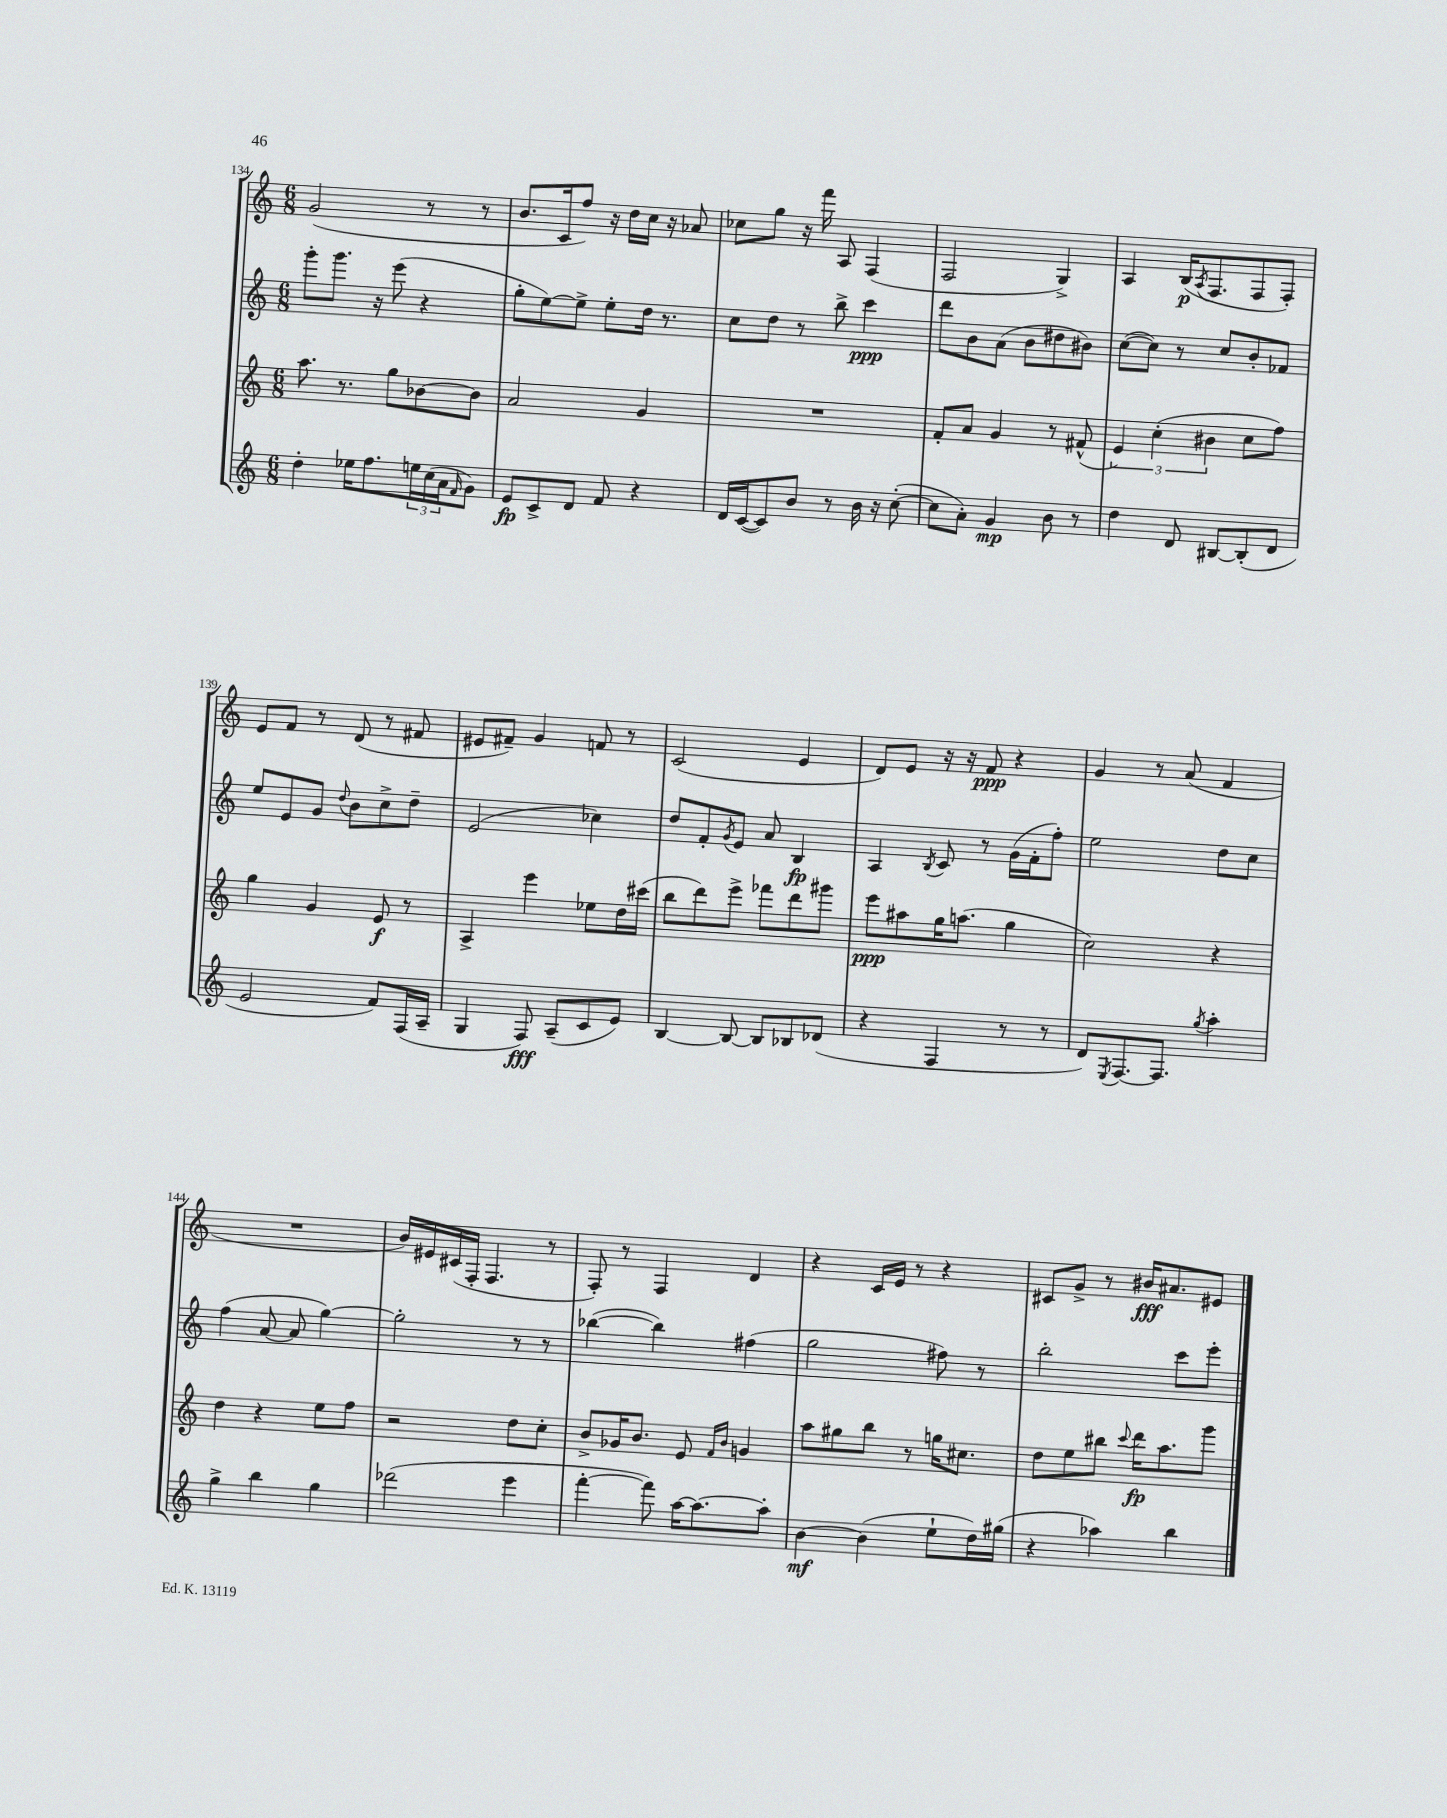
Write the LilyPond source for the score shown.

<<
\new StaffGroup <<
\new Staff = "s0" {
    \clef treble \key c \major \numericTimeSignature \time 6/8
    g'2( r8 r8 |
    b'8. c'16 f''8) r16 d''16 c''16 r16 aes'8 |
    ces''8 g''8 r16 f'''16 a8 f4( |
    f2 g4->) |
    a4 b16\p( \acciaccatura { a8 } f8. f8 f8-.) |
    e'8 f'8 r8 d'8( r8 fis'8 |
    eis'8 fis'8--) g'4 f'8 r8 |
    c'2( e'4 |
    d'8) e'8 r16 r16 f'8\ppp r4 |
    g'4 r8 a'8( f'4 |
    R2. |
    b'16) eis'16 cis'16( f16-. f4. r8 |
    f8-.) r8 f4 d'4 |
    r4 c'16 e'16 r8 r4 |
    cis'8 g'8-> r8 bis'16\fff ais'8. eis'8 \bar "|." |
}
\new Staff = "s1" {
    \clef treble \key c \major \numericTimeSignature \time 6/8
    g'''8-. g'''8. r16 e'''8( r4 |
    g''8-. e''8~) e''8-> e''8-. d''16 r8. |
    c''8 d''8 r8 b''8-> c'''4\ppp |
    d'''8 b'8 a'8( b'8 dis''8 bis'8) |
    c''8~( c''8) r8 c''8 b'8-. fes'8 |
    e''8 e'8 g'8 \appoggiatura { d''8 } b'8 c''8-> d''8-- |
    e'2( ces''4) |
    d''8 f'8-. \acciaccatura { g'8 } e'8 a'8 b4\fp |
    a4 \acciaccatura { b8 } c'8 r8 g'16( f'16-. f''8-.) |
    e''2 d''8 c''8 |
    f''4( a'8~ a'8 g''4~) |
    g''2-. r8 r8 |
    bes''4~( bes''4) fis''4( |
    g''2 fis''8) r8 |
    b''2-. c'''8 e'''8-. \bar "|." |
}
\new Staff = "s2" {
    \clef treble \key c \major \numericTimeSignature \time 6/8
    a''8. r8. g''8 bes'8~ bes'8 |
    a'2 g'4 |
    R2. |
    f'8-. a'8 g'4 r8 fis'8-^( |
    \tuplet 3/2 { e'4) c''4-.( bis'4 } c''8 f''8) |
    g''4 g'4 e'8\f r8 |
    a4-> e'''4 ees''8 d''16 cis'''16( |
    b''8 d'''8) e'''8-> fes'''8 d'''8 gis'''8 |
    e'''8\ppp ais''8 g''16 a''8.( g''4 |
    c''2) r4 |
    d''4 r4 e''8 f''8 |
    r2 d''8 c''8-. |
    b'8-> ges'16 b'8. e'8 \grace { f'16 b'16 } g'4 |
    a''8 gis''8 b''8 r8 g''16 cis''8. |
    d''8 e''8 bis''8 \appoggiatura { c'''8 } d'''16\fp a''8. g'''8 \bar "|." |
}
\new Staff = "s3" {
    \clef treble \key c \major \numericTimeSignature \time 6/8
    d''4-. ees''16 f''8. \tuplet 3/2 { e''16 c''16( a'16 } \grace { f'16 } g'8) |
    e'8\fp c'8-> d'8 f'8 r4 |
    d'16 c'16~( c'8) b'8 r8 b'16 r16 c''8~-.( |
    c''8 a'8-.) g'4\mp b'8 r8 |
    d''4 d'8 bis8~ bis8-.( d'8 |
    e'2 f'8) f16( a16-- |
    g4 f8\fff) a8--( c'8 e'8) |
    b4~ b8~ b8 bes8 des'8( |
    r4 f4 r8 r8 |
    d'8) \acciaccatura { e8 } f8.~ f8. \acciaccatura { g''8 } a''4-. |
    g''4-> b''4 g''4 |
    des'''2( e'''4 |
    f'''4~-. f'''8) a''16~ a''8.~ a''8-. |
    b'4~\mf b'4( e''8-! d''16) gis''16( |
    r4 aes''4) b''4 \bar "|." |
}
>>
>>
\layout { \context { \Score currentBarNumber = #134 } }
